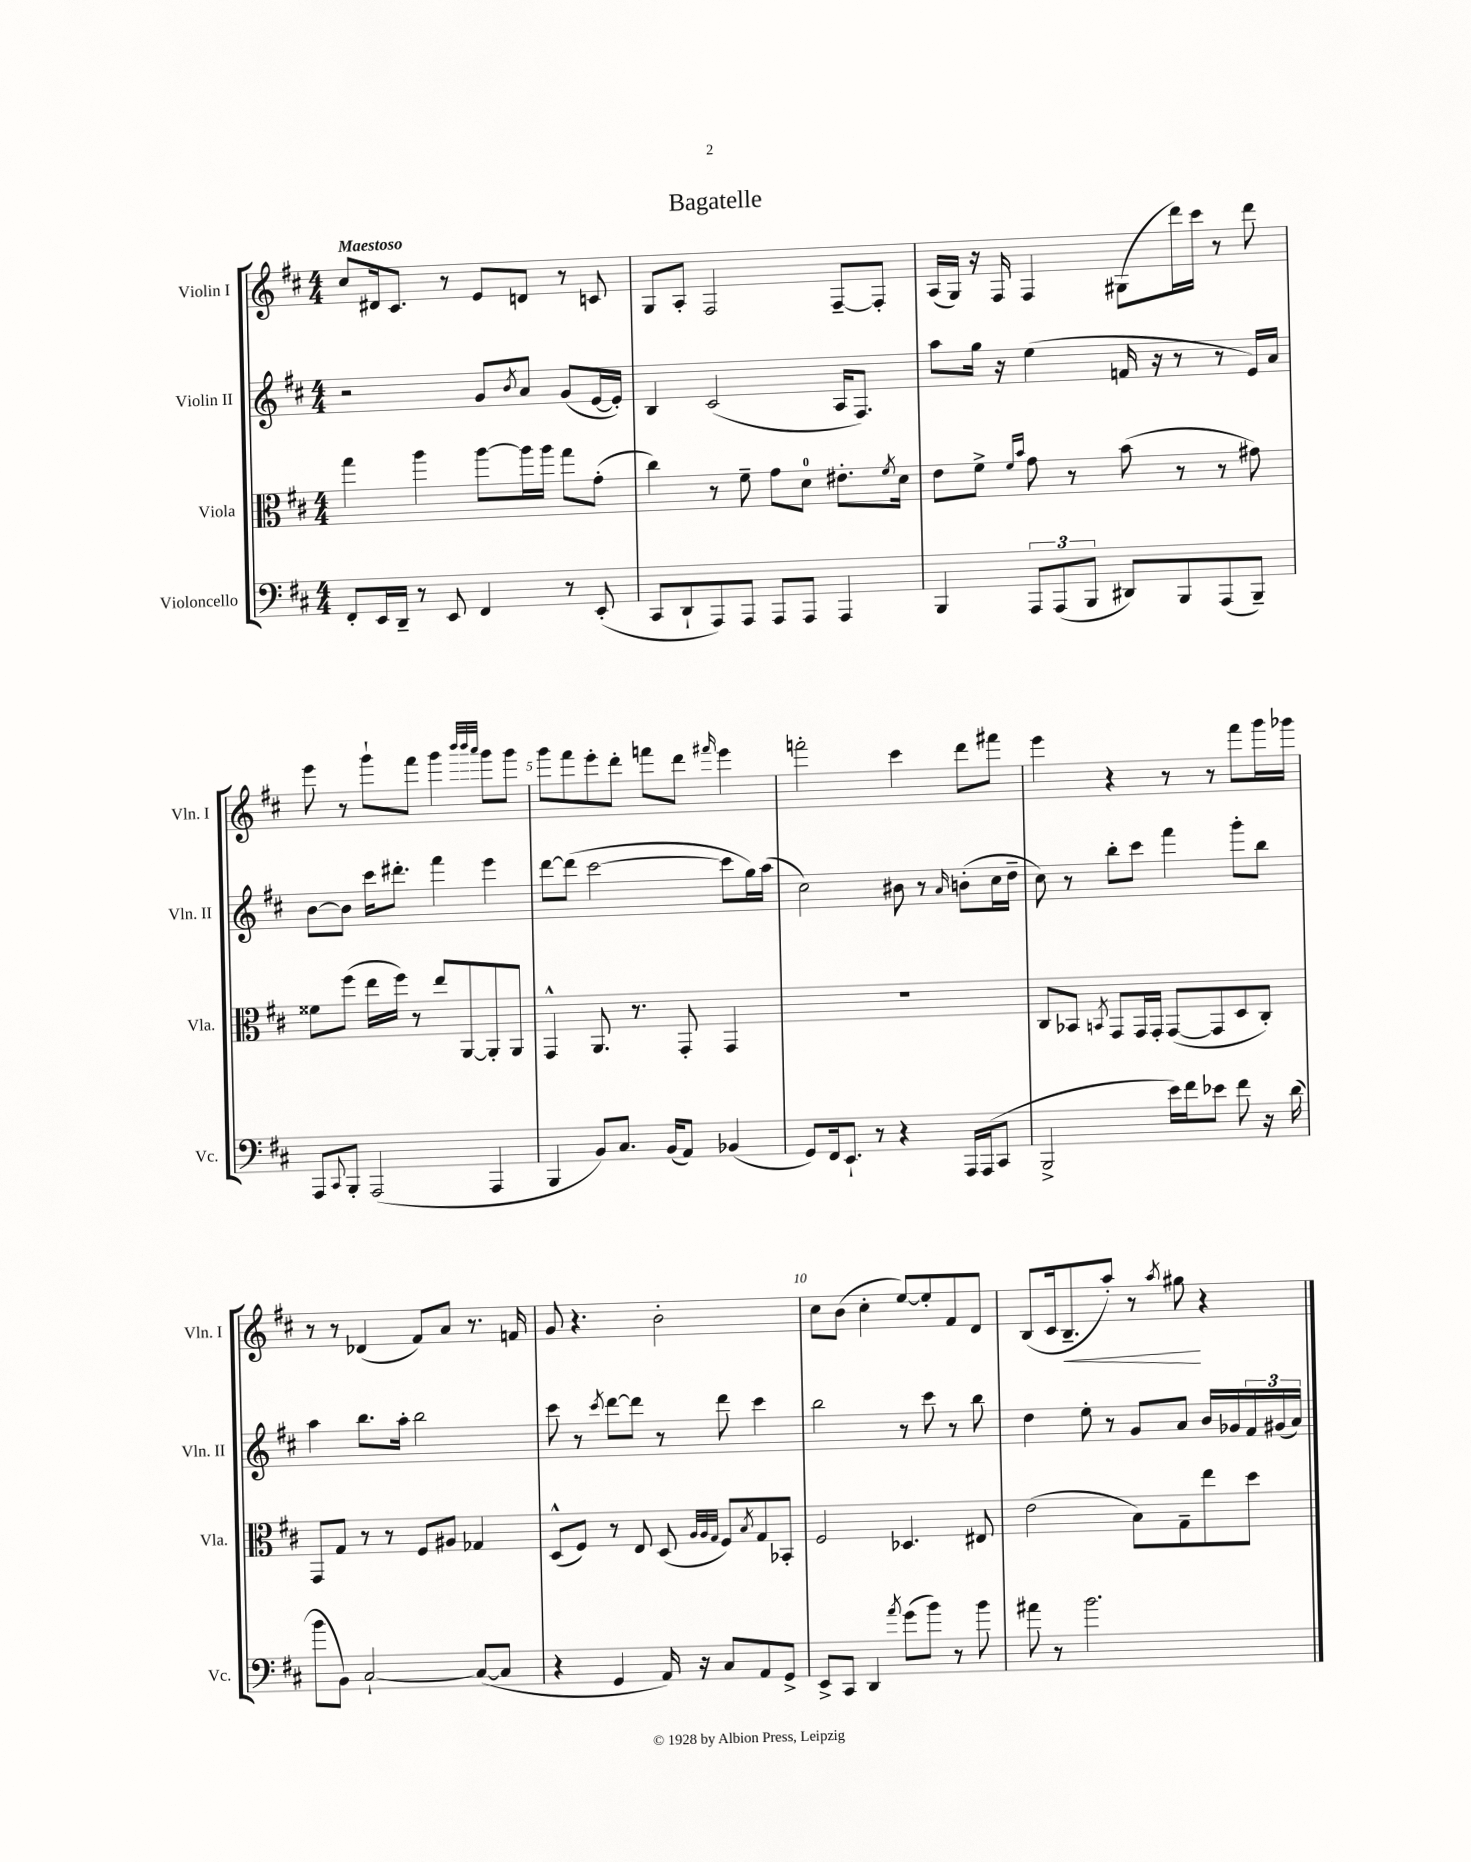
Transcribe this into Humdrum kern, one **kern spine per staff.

**kern	**kern	**kern	**kern
*staff4	*staff3	*staff2	*staff1
*clefF4	*clefC3	*clefG2	*clefG2
*k[f#c#]	*k[f#c#]	*k[f#c#]	*k[f#c#]
*M4/4	*M4/4	*M4/4	*M4/4
8FF#'	4gg	2r	8cc#
16EE	.	.	16d#
16DD~	.	.	8.c#
8r	4aa	.	.
8EE	.	.	8r
4FF#	[8aa	8g	8e
.	.	8qb	.
.	16aa]	8a	8d
.	16aa	.	.
8r	8gg	(8g	8r
(8EE'	(8g'	[16e	8c
.	.	16e'])	.
=	=	=	=
8CC#	4cc#)	4B	8G
8DD`	.	.	8A'
8AAA)	8r	(2c#	2F#
8AAA	8f#~	.	.
8AAA	8g	.	.
8AAA	8d	.	.
4AAA	8.e#'	16A	[8F#~
.	.	8.F#)	.
.	.	.	8F#']
.	8qf#	.	.
.	16d	.	.
=	=	=	=
4BBB	8e	8aa	(16A
.	.	.	16G)
.	8f#^	16gg	16r
.	.	16r	16F#
.	16qqf#	.	.
.	16qqb	.	.
12AAA	8g	(4ee	4F#
(12AAA	.	.	.
.	8r	.	.
12BBB	.	.	.
8DD#)	(8b	16f	(8G#
.	.	16r	.
8BBB	8r	8r	16ddd)
.	.	.	16ccc#
(8AAA	8r	8r	8r
8BBB~)	8g#)	16e)	8ddd
.	.	16a	.
=	=	=	=
8AAA	8f##	[8b	8eee
8qqCC#	.	.	.
8BBB'	(8ff#	8b]	8r
(2AAA	16ee	16ccc#	8ggg`
.	16ff#)	8.ddd#'	.
.	8r	.	8fff#
.	8ee	4fff#	4ggg
.	[8AA	.	.
.	.	.	32qqbbb
.	.	.	32qqbbb
.	.	.	32qqaaa
4AAA	8AA']	4eee	8ggg
.	8AA	.	8ggg
=	=	=	=
4BBB	4GG^^	[8ddd	8ggg
.	.	(8ddd]	8fff#
8BB)	8.AA	[2ccc#	8eee'
8.C#	.	.	8ddd'
.	8.r	.	.
.	.	.	8fff
(16BB	.	.	.
8AA)	8GG'	.	8ddd
.	.	.	16qqfff#
(4BB-	4GG	8ccc#]	4eee
.	.	16gg)	.
.	.	(16aa	.
=	=	=	=
8GG)	1r	2cc#)	2fff'
16FF#	.	.	.
8.EE`	.	.	.
8r	.	.	.
4r	.	8b#	4ccc#
.	.	8r	.
.	.	16qqa	.
16AAA	.	(8b'	8ddd
(16AAA	.	.	.
8CC#	.	16cc#	8fff#
.	.	16dd~	.
=	=	=	=
2BBB^	8C#	8cc#)	4eee
.	8BB-	8r	.
.	8qBB	.	.
.	8GG	8bb'	4r
.	16GG	8ccc#	.
.	16GG'	.	.
16e)	([8GG	4fff#	8r
16f#	.	.	.
8e-	8GG]	.	8r
8f#	8D	8ggg'	8fff#
16r	8C#')	8bb	16ggg
(16d	.	.	16ggg-
=	=	=	=
8b	8GG	4aa	8r
8BB)	8G	.	8r
[2C#`	8r	8.bb	(4d-
.	8r	.	.
.	.	16aa'	.
.	8F#	2bb	8f#)
.	8A#	.	8a
(8C#_	4G-	.	8.r
8C#]	.	.	.
.	.	.	16f
=	=	=	=
4r	(8D^^	8ccc#	8g
.	8F#)	8r	4.r
.	.	8qccc#	.
4GG	8r	[8ddd	.
.	8E	8ddd]	.
16AA)	(8D	8r	2b'
16r	.	.	.
.	32qqA	.	.
.	32qqA	.	.
.	32qqG	.	.
8C#	8F#)	8ddd	.
.	8qB	.	.
8AA	8G	4ccc#	.
8GG^	8BB-'	.	.
=	=	=	=
8EE^	2F#	2bb	8cc#
8CC#	.	.	(8b
4DD	.	.	4cc#'
8qa	.	.	.
(8g	4.D-	8r	[8ee)
8b)	.	8ccc#	8ee']
8r	.	8r	8f#
8b	8E#	8bb	8d
=	=	=	=
8a#	(2e	4dd	(8B
8r	.	.	16c#
.	.	.	8.B~
2.b	.	8ee'	.
.	.	8r	8aa')
.	8B)	8g	8r
.	.	.	8qaa
.	8G~	8a	8gg#
.	8ee	16b	4r
.	.	16g-	.
.	8dd	24f#	.
.	.	(24g#	.
.	.	24a)	.
==	==	==	==
*-	*-	*-	*-
